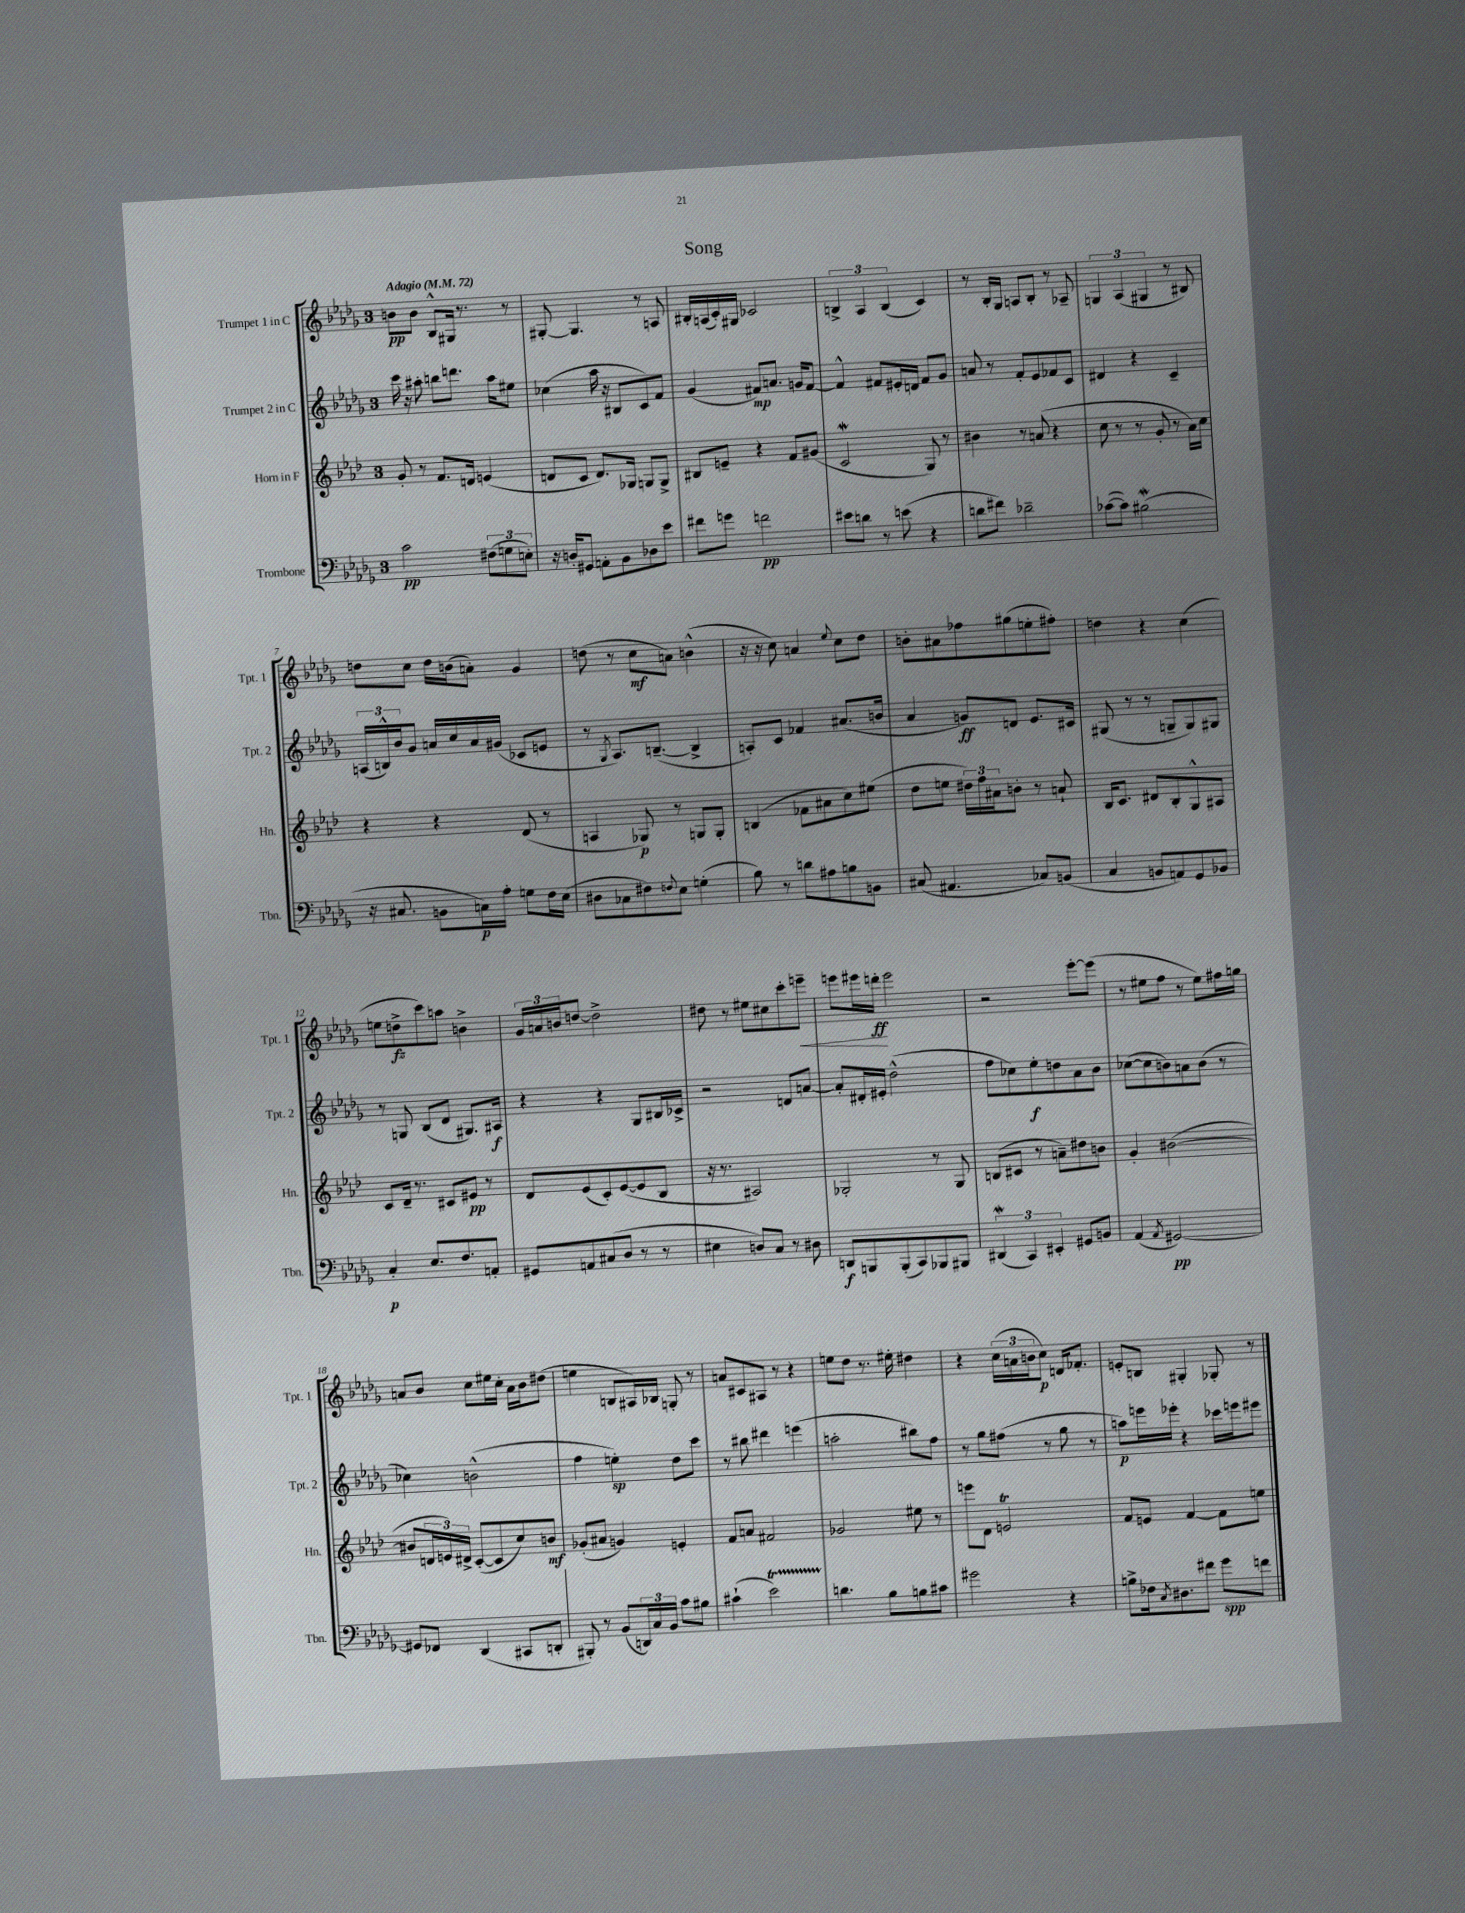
\header { title = "Song" }
<<
\new StaffGroup <<
\new Staff = "s0" \with { instrumentName = "Trumpet 1 in C" shortInstrumentName = "Tpt. 1" } {
    \clef treble \key des \major \once \override Staff.TimeSignature.style = #'single-digit \time 3/4 \tempo "Adagio" 4 = 72
    b'8\pp b'8 bes8-^ gis16 r8. r8 |
    gis8~-. gis4. r8 a8 |
    bis16-. a16( c'16-.) gis16 ces'2 |
    \tuplet 3/2 { b4-> aes4 b4( } c'4) |
    r8 bes16-. ges16 a8 bes8-. r8 aes8-- |
    \tuplet 3/2 { g4 aes4( gis4 } r8 bis8) |
    d''8 c''8 d''16 b'16( a'8-.) ges'4 |
    d''8( r8 c''8\mf a'8) b'4-^( |
    r16 r16 c''8) a'4 \appoggiatura { ees''8 } c''8 des''8 |
    b'8-. ais'8 fes''8 gis''8( e''8-. fis''8-.) |
    d''4 r4 c''4( |
    e''8 d''8->\fz c'''8) a''8 b'4-> |
    \tuplet 3/2 { ges'16 a'16 b'16 } d''8~ d''2-> |
    dis''8 r8 eis''8 cis''8 c'''8-. e'''8--\< |
    e'''8 eis'''16 d'''16-.\ff\! eis'''2 |
    r2 ees'''8~-. ees'''8( |
    r8 eis''8 f''8 r8 eis''8) fis''16 g''16 |
    a'8 bes'8 c''8 eis''16 c''16-. a'16 bes'16 dis''8( |
    e''4 b8 ais16) bes16 g8-. r8 |
    a'8 cis'8 ais8 r8 r4 |
    e''8 des''8 r8. eis''16-. dis''4 |
    r4 \tuplet 3/2 { c''16( a'16 b'16 } c''8\p) d'16 fes'8.-. |
    e'8-. b8 gis4-. ges8-. r8 \bar "|." |
}
\new Staff = "s1" \with { instrumentName = "Trumpet 2 in C" shortInstrumentName = "Tpt. 2" } {
    \clef treble \key des \major \once \override Staff.TimeSignature.style = #'single-digit \time 3/4
    c'''16 r16 ais''8-. b''8 d'''8. ais''16 eis''8 |
    ces''4( aes''16 r16 bis8 c'8) f'8 |
    ges'4( fis'8\mp) a'8. g'16 fis'8~ |
    fis'4-^ fis'8 eis'16-. d'16 fis'8 ges'8 |
    a'8 r8 f'8-. ees'8 fes'8 c'8 |
    dis'4 r4 c'4-- |
    \tuplet 3/2 { a16( b16-^) bes'16 } ges'8 a'16 c''16 a'16 gis'16( ces'8 e'8 |
    r8 \acciaccatura { ges8 } aes8.) b8.~--( b4-> |
    a8-.) c'8 fes'4 ais'8.( b'16 |
    aes'4 g'8\ff) d'8 ees'8. cis'16 |
    gis8( r8 r8 g8-- g8) gis8 |
    r8 g8 bes8( des'8 gis8.) ais16\f |
    r4 r4 ges8 bis16 ces'16-> |
    r2 d'8 a'8~ |
    a'8-. dis'16-. eis'16-. des''2-^( |
    f''8 ces''8) ees''8-.\f d''8 aes'8 bes'8 |
    ces''8~( ces''8 b'8) a'8 b'8( r8 |
    ces''4) b'2-^( |
    f''4 e''4-.\sp) des''8 c'''8 |
    r8 bis''8 dis'''4 e'''4( |
    a''2-. bis''8) f''8 |
    r8 ges''8 fis''8( r8 ges''8 r8 |
    a''8\p) e'''16 ees'''16-. r4 ces'''16 e'''16 eis'''8 \bar "|." |
}
\new Staff = "s2" \with { instrumentName = "Horn in F" shortInstrumentName = "Hn." } {
    \clef treble \key aes \major \once \override Staff.TimeSignature.style = #'single-digit \time 3/4
    g'8-. r8 f'8. d'16 e'4( |
    d'8 c'8 d'8.) ges16 g8 g8-> |
    bis8 e'8-- r4 f'8 gis'8( |
    c'2\mordent g8) r8 |
    bis'4 r8 a'8( r4 |
    c''8 r8 r8 g'8-. r8 aes'16) c''16 |
    r4 r4 des'8( r8 |
    a4 ges8\p) r8 g8 g8-. |
    b4( fes'8 ais'8 c''8) eis''8( |
    des''8 e''8 \tuplet 3/2 { dis''16) f''16 ais'16 } b'8-. r8 a'8-! |
    bes16 c'8. dis'8 bes8-. g8-^ ais8 |
    c'8 des'16-- r8. cis'8 eis'8\pp r8 |
    des'8 ees'8( c'8-.) ees'8~( ees'8 bes8 |
    r16 r8. ais2) |
    ges2-. r8 ges8 |
    b8( cis'8 r8 a'8--) dis''8 b'8 |
    g'4-. bis'2~( |
    bis'8 \tuplet 3/2 { d'16 e'16) dis'16-> } c'8~-.( c'8 c''8) b'8\mf |
    ges'8-.( ais'8 g'4) e'4-. |
    f'8 a'8 fis'2 |
    ges'2 eis''8 r8 |
    e'''8 des'8 e'2\trill |
    f'8 e'8 f'4~ f'8 e''8 \bar "|." |
}
\new Staff = "s3" \with { instrumentName = "Trombone" shortInstrumentName = "Tbn." } {
    \clef bass \key des \major \once \override Staff.TimeSignature.style = #'single-digit \time 3/4
    c'2\pp \tuplet 3/2 { fis8( g8 e8-.) } |
    r16 d16-. gis,8 a,8-. bes,8 des8 ees'8 |
    fis'8 g'8 f'2\pp |
    eis'8 d'8 r8 e'8( r4 |
    d'8 fis'8) des'2-- |
    ces'8~( ces'8) bis2\mordent( |
    r16 cis8. b,8 c16\p) aes16-. g8 f16 ees16( |
    dis8 ces8 fis8) \appoggiatura { f8 } ees8 g4-.( |
    bes8) r8 d'8 ais8 b8 b,8 |
    cis8( ais,4. ces8) b,8( |
    c4 b,8 a,8) ges,8 bes,8 |
    c4-.\p ees8. f8. a,8-. |
    gis,8 a,8 cis8( des8 r8 r8 |
    eis4 d8) c8 r8 dis8 |
    d,8\f b,,8 b,,8-.( c,8) bes,,8 bis,,8 |
    \tuplet 3/2 { dis,4\mordent( c,4) eis,4-. } gis,8 b,8 |
    aes,4( \acciaccatura { aes,8 } gis,2~\pp) |
    gis,8 fes,8 des,4( cis,8 d,8-. |
    bis,,8-.) r8 bes,8( \tuplet 3/2 { d,16) c16 bes,16 } c'8 bis8 |
    cis'4-!( ees'2\startTrillSpan) |
    d'4.\stopTrillSpan bes8 b8 cis'8 |
    gis'2 r4 |
    b8-> fes16 \acciaccatura { c8 } dis8. fis'8 ges'8\spp f'8 \bar "|." |
}
>>
>>
